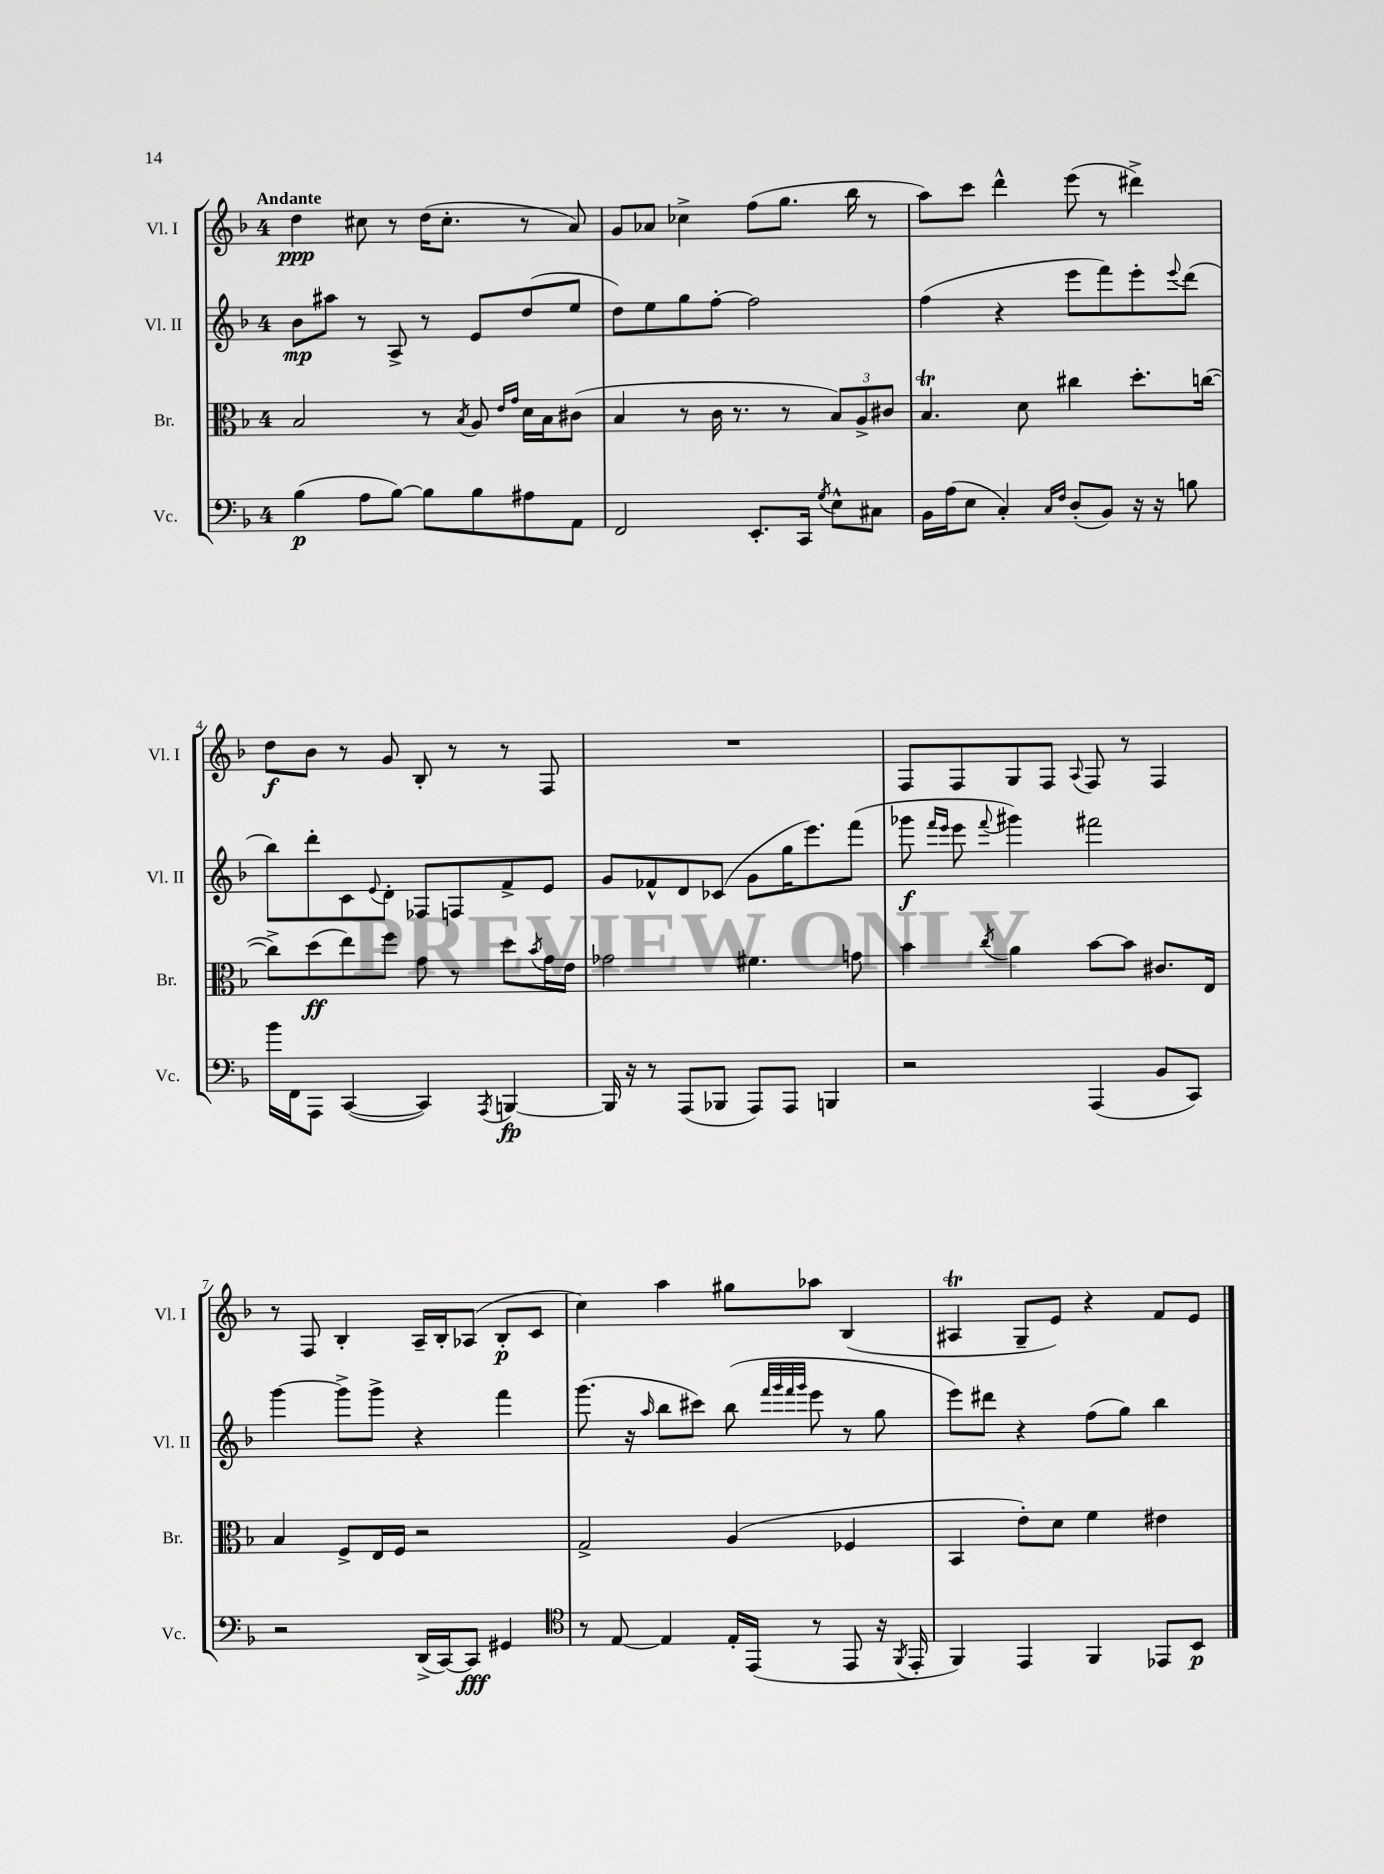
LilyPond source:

<<
\new StaffGroup <<
\new Staff = "s0" \with { instrumentName = "Vl. I" shortInstrumentName = "Vl. I" } {
    \clef treble \key f \major \once \override Staff.TimeSignature.style = #'single-digit \time 4/4 \tempo "Andante"
    d''4\ppp cis''8 r8 d''16( cis''8.-. r8 a'8) |
    g'8 aes'8 ces''4-> f''8( g''8. bes''16 r8 |
    a''8) c'''8 d'''4-^ e'''8( r8 dis'''4->) |
    d''8\f bes'8 r8 g'8 bes8-. r8 r8 f8 |
    R1 |
    f8 f8 g8 f8 \appoggiatura { a8 } f8 r8 f4 |
    r8 f8 bes4-. a16-- bes16-. aes8( bes8-.\p c'8 |
    c''4) a''4 gis''8 aes''8 bes4( |
    ais4\trill g8-- e'8) r4 f'8 e'8 \bar "|." |
}
\new Staff = "s1" \with { instrumentName = "Vl. II" shortInstrumentName = "Vl. II" } {
    \clef treble \key f \major \once \override Staff.TimeSignature.style = #'single-digit \time 4/4
    bes'8\mp ais''8 r8 a8-> r8 e'8 d''8( e''8 |
    d''8) e''8 g''8 f''8~-. f''2 |
    f''4( r4 e'''8 f'''8) e'''8-. \appoggiatura { e'''8 } d'''8( |
    bes''8) d'''8-. c'8 \appoggiatura { e'8 } d'8-. fes8 f8 f'8-> e'8 |
    g'8 fes'8-^ d'8 ces'8( g'8 g''16 e'''8.) f'''8( |
    ges'''8\f \grace { f'''16 e'''16 } e'''8 \appoggiatura { f'''8 } gis'''4) fis'''2 |
    g'''4~ g'''8-> g'''8-> r4 f'''4 |
    g'''8.( r16 \grace { a''16 } bes''8 cis'''8) bes''8( \grace { f'''32 g'''32 f'''32 g'''32 } e'''8 r8 g''8 |
    e'''8) dis'''8 r4 f''8( g''8) bes''4 \bar "|." |
}
\new Staff = "s2" \with { instrumentName = "Br." shortInstrumentName = "Br." } {
    \clef alto \key f \major \once \override Staff.TimeSignature.style = #'single-digit \time 4/4
    bes2 r8 \acciaccatura { bes8 } a8 \grace { e'16 g'16 } d'16 bes16 cis'8( |
    bes4 r8 c'16 r8. r8 \tuplet 3/2 { bes8) a8-> cis'8 } |
    bes4.\trill d'8 cis''4 d''8.-. c''16~( |
    c''8->) d''8\ff( e''8) f''8 g'8 r8 d''8 \acciaccatura { bes'8 } g'16 e'16 |
    ges'2 fis'4. g'8 |
    bes'4 \acciaccatura { c''8 } a'4 bes'8~ bes'8 cis'8. e16 |
    bes4 f8-> e16 f16 r2 |
    g2-> a4( fes4 |
    bes,4 e'8-.) d'8 f'4 eis'4 \bar "|." |
}
\new Staff = "s3" \with { instrumentName = "Vc." shortInstrumentName = "Vc." } {
    \clef bass \key f \major \once \override Staff.TimeSignature.style = #'single-digit \time 4/4
    bes4\p( a8 bes8~) bes8 bes8 ais8 a,8 |
    f,2 e,8.-. c,16 \acciaccatura { g8 } e8-^ cis8 |
    bes,16 a16( e8 c4-.) \grace { c16 f16 } d8-.( bes,8) r16 r16 b8 |
    bes'16 f,16 a,,8 c,4~( c,4) \acciaccatura { a,,8 } b,,4~\fp |
    b,,16 r16 r8 a,,8( bes,,8 a,,8) a,,8 b,,4 |
    r2 a,,4( bes,8 c,8) |
    r2 d,16->( c,16~) c,8\fff gis,4 |
    \clef tenor r8 e8~ e4 e16-. e,16( r8 e,8 r16 \acciaccatura { f,8 } e,16-. |
    f,4) e,4 f,4 ees,8 bes,8\p \bar "|." |
}
>>
>>
